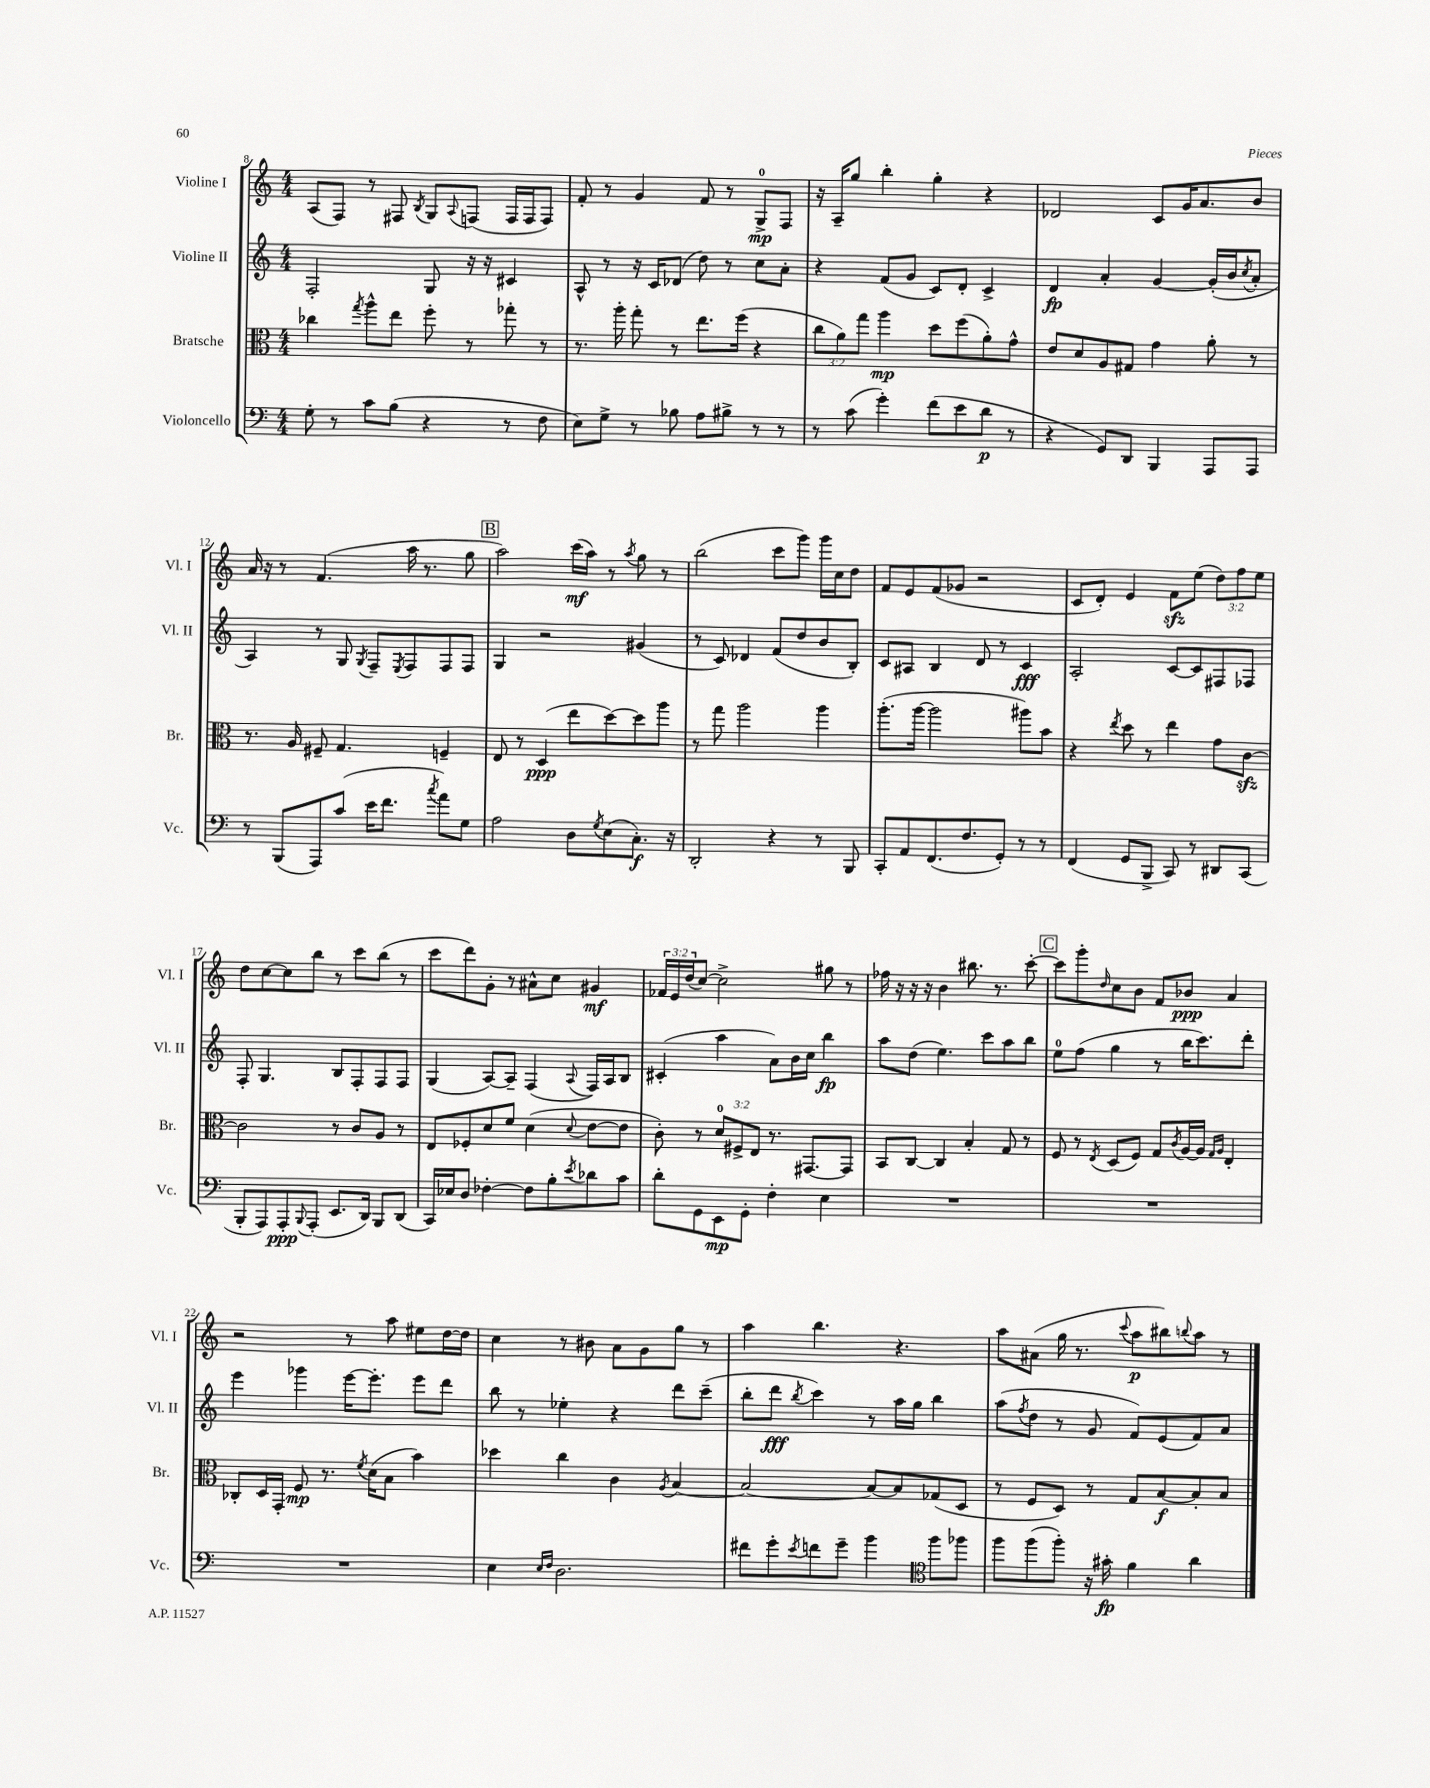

**kern	**kern	**kern	**kern
*staff4	*staff3	*staff2	*staff1
*clefF4	*clefC3	*clefG2	*clefG2
*k[]	*k[]	*k[]	*k[]
*M4/4	*M4/4	*M4/4	*M4/4
8G'\	4cc-\	2F'/	(8A/L
8r	.	.	8F/J)
.	8qgg/	.	.
8c\L	8aa^^\L	.	8r
(8B\J	8ee\J	.	8F#/
.	.	.	8qB/
4r	8ff'\	8G/	8G/L
.	.	.	8qqA/
.	8r	16r	(8F/J
.	.	16r	.
8r	8gg-'\	4c#/	16F/LL
.	.	.	16F/J
8F\	8r	.	8F/J)
=	=	=	=
8E\L)	8.r	8A^^/	8f'/
8G^\J	.	8r	8r
.	16aa'\	.	.
8r	8gg'\	16r	4g/
.	.	16c/LK	.
8B-\	8r	(8d-/J	.
8A\L	8.ee\L	8dd\)	8f/
8B#^\J	.	8r	8r
.	(16ff\Jk	.	.
8r	4r	8cc\L	8G^/L
8r	.	8a'\J	8F/J
=	=	=	=
8r	12cc\L	4r	16r
.	.	.	16A~/LK
.	12a\)	.	.
(8c\	.	.	8gg/J
.	12gg\J	.	.
4g'\)	4aa\	(8f/L	4bb'\
.	.	8g/J	.
(8f\L	8dd\L	8c/L)	4gg'\
8e\	(8ff\	8d'/J	.
8d\J	8a'\)	4c^/	4r
8r	8g^^\J	.	.
=	=	=	=
4r	8e/L	4d/	2d-/
.	8d/	.	.
8GG/L)	8A/	4a'/	.
8DD/J	8G#/J	.	.
4BBB/	4g\	[4g/	8c/L
.	.	.	16g/K
.	.	.	8.a/
8AAA/L	8a'\	(16g'/]LL	.
.	.	16b/J	.
.	.	8qcc/	.
8AAA/J	8r	8a'/J	8b/J
=	=	=	=
8r	8.r	4A/)	16a/
.	.	.	16r
(8BBB/L	.	.	8r
.	16A/	.	.
8AAA/)	8F#~/	8r	(4.f/
(8c/J	4.G/	8G/	.
.	.	8qG/	.
16e\LK	.	8F~/L	.
8.f\J	.	.	.
.	.	8qE/	.
.	.	8F/	16aa\
.	.	.	8.r
8qcc/	.	.	.
8a\L)	4F~/	8F/	.
8G\J	.	8F/J	8gg\
=	=	=	=
2A\	8E/	4G/	2aa\)
.	8r	.	.
.	(4D/	2r	.
8D\L	8ee\L	.	(16ccc\LL
.	.	.	16aa\JJ)
8qG/	.	.	.
(8E\	[8dd\)	.	8r
.	.	.	8qaa/
8.C'\J)	8dd\]	(4g#/	8gg\
.	8aa\J	.	8r
16r	.	.	.
=	=	=	=
2DD'/	8r	8r	(2bb\
.	8gg\	8c/)	.
.	2aa\	4d-/	.
4r	.	(8f/L	8ccc\L
.	.	8dd/	8ggg\J)
8r	4aa\	8b/	16ggg\LL
.	.	.	16cc\J
8BBB/	.	8B'/J)	8dd\J
=	=	=	=
8CC'/L	(8.aa'\L	8c/L	8f/L
8AA/	.	8A#/J	8e/
.	[16aa\Jk	.	.
(8.FF/	2aa\]	4B/	(8f/
.	.	.	8g-/J
8.F/	.	.	.
.	.	8d/	2r
8GG'/J)	.	8r	.
8r	8aa#\L)	4c/	.
8r	8b\J	.	.
=	=	=	=
(4FF/	4r	2A'/	8c/L
.	.	.	8d'/J)
.	8qee/	.	.
8GG/L	8dd\	.	4e/
8BBB^/J	8r	.	.
8CC/)	4ee\	[8c/L	8f\L
8r	.	8c/]	(8ee\J
8DD#/L	8g\L	8F#/	12dd\L)
.	.	.	12ff\
(8CC/J	[8c\J	8F-/J	.
.	.	.	12ee\J
=	=	=	=
8BBB'/L	2c\]	8F'/	8dd\L
8AAA/)	.	4.G/	[8cc\
8AAA'/	.	.	8cc\]
8qqBBB/	.	.	.
(8AAA'/J	.	.	8bb\J
8.EE/L	8r	8B/L	8r
.	8c/L	8F'/	8ccc\L
16DD/Jk)	.	.	.
8BBB/L	8A/J	8F/	(8bb\J
(8DD/J	8r	8F/J	8r
=	=	=	=
16CC/LL)	8E/L	(4G/	8ccc\L
16E-/J	.	.	.
8D/J	8F-'/	.	8ddd\)
[4F-'\	8d/	[8A/L)	8g'\J
.	8f/J	8A~/]J	8r
8F-\]L	(4d\	(4F/	8a#^^\L
8B'\	.	.	8cc\J
8qe/	8qqd/	8qqA/	.
8d-\	[8e\L	16F/LL)	4g#/
.	.	16A/J	.
8c\J	8e\]J	8B/J	.
=	=	=	=
8d'\L	8c'\)	(4c#'/	24f-/LL
.	.	.	24e/
.	.	.	(24dd/J
8GG\	8r	.	[8cc/J)
8EE\	12d/L	4aa\	2cc^\]
.	12F#^/	.	.
8GG'\J	.	.	.
.	12E/J	.	.
4F'\	8.r	8a\L)	.
.	.	16b\L	.
.	[8.GG#/L	16cc\JJ	.
4E\	.	4bb\	8gg#\
.	8GG#/]J	.	8r
=	=	=	=
1r	8BB/L	8aa\L	16ff-\
.	.	.	16r
.	[8C/J	(8dd\J	16r
.	.	.	16r
.	4C/]	4.ee\)	4b\
.	4B'/	.	8.bb#\
.	.	8ccc\L	.
.	.	.	8.r
.	8G/	8aa\	.
.	8r	8bb\J	[8ccc'\
=	=	=	=
1r	8F/	8ee\L	8ccc\]L
.	8r	(8ff\J	8ggg'\
.	8qE/	.	16qqdd/
.	(8D/L	4gg\	8cc\
.	8F/J)	.	8b\J
.	8G/L	8r	8f/L
.	8qc/	.	.
.	[16A/L	16bb\LK	8b-/J
.	16A/]JJ	8.ccc\)	.
.	16qqG/LL	.	.
.	16qqA/JJ	.	.
.	4E'/	.	4a/
.	.	8ddd'\J	.
=	=	=	=
1r	8C-'/L	4eee\	2r
.	16D/L	.	.
.	16GG'/JJ	.	.
.	8F/	4ggg-\	.
.	8.r	.	.
.	.	[16eee\LK	8r
.	8qf/	.	.
.	(16d\LK	8.eee'\]J	.
.	8B\J	.	8aa\
.	4b\)	8eee\L	8ee#\L
.	.	8ddd\J	[16dd\L
.	.	.	16dd\]JJ
=	=	=	=
4E\	4dd-\	8bb\	4cc\
.	.	8r	.
16qqE/LL	.	.	.
16qqF/JJ	.	.	.
2.D\	4cc\	4ee-'\	8r
.	.	.	8b#\
.	4c\	4r	8a\L
.	.	.	8g\
.	8qA/	.	.
.	[4B/	8ddd\L	8gg\J
.	.	(8ccc~\J	8r
=	=	=	=
8f#\L	2B/_	8bb'\L	4aa\
8g'\	.	8ddd\J	.
8qe/	.	8qbb/	.
8f\	.	4ccc\)	4.bb\
8g~\J	.	.	.
4b\	8B/_L	8r	.
.	8B/]	16aa\LL	4.r
.	.	16gg\JJ	.
*clefC4	*	*	*
8ff\L	(8G-/	4bb\	.
8ff-\J	8D/J	.	.
=	=	=	=
8ff\L	8r	(8aa\L	8aa\L
.	.	8qff/	.
(8ff\	8F/L	8dd\J	(8a#\J
8ff'\J)	8D/J)	8r	16gg\
.	.	.	8.r
16r	8r	8g/	.
16g#'\	.	.	.
.	.	.	8qqccc/
4f\	8G/L	8f/L)	8aa\L
.	[8B/	(8e/	8bb#\)
.	.	.	8qqbb/
4a\	8B'/]	8f/)	8aa\J
.	8B/J	8a/J	8r
==	==	==	==
*-	*-	*-	*-
